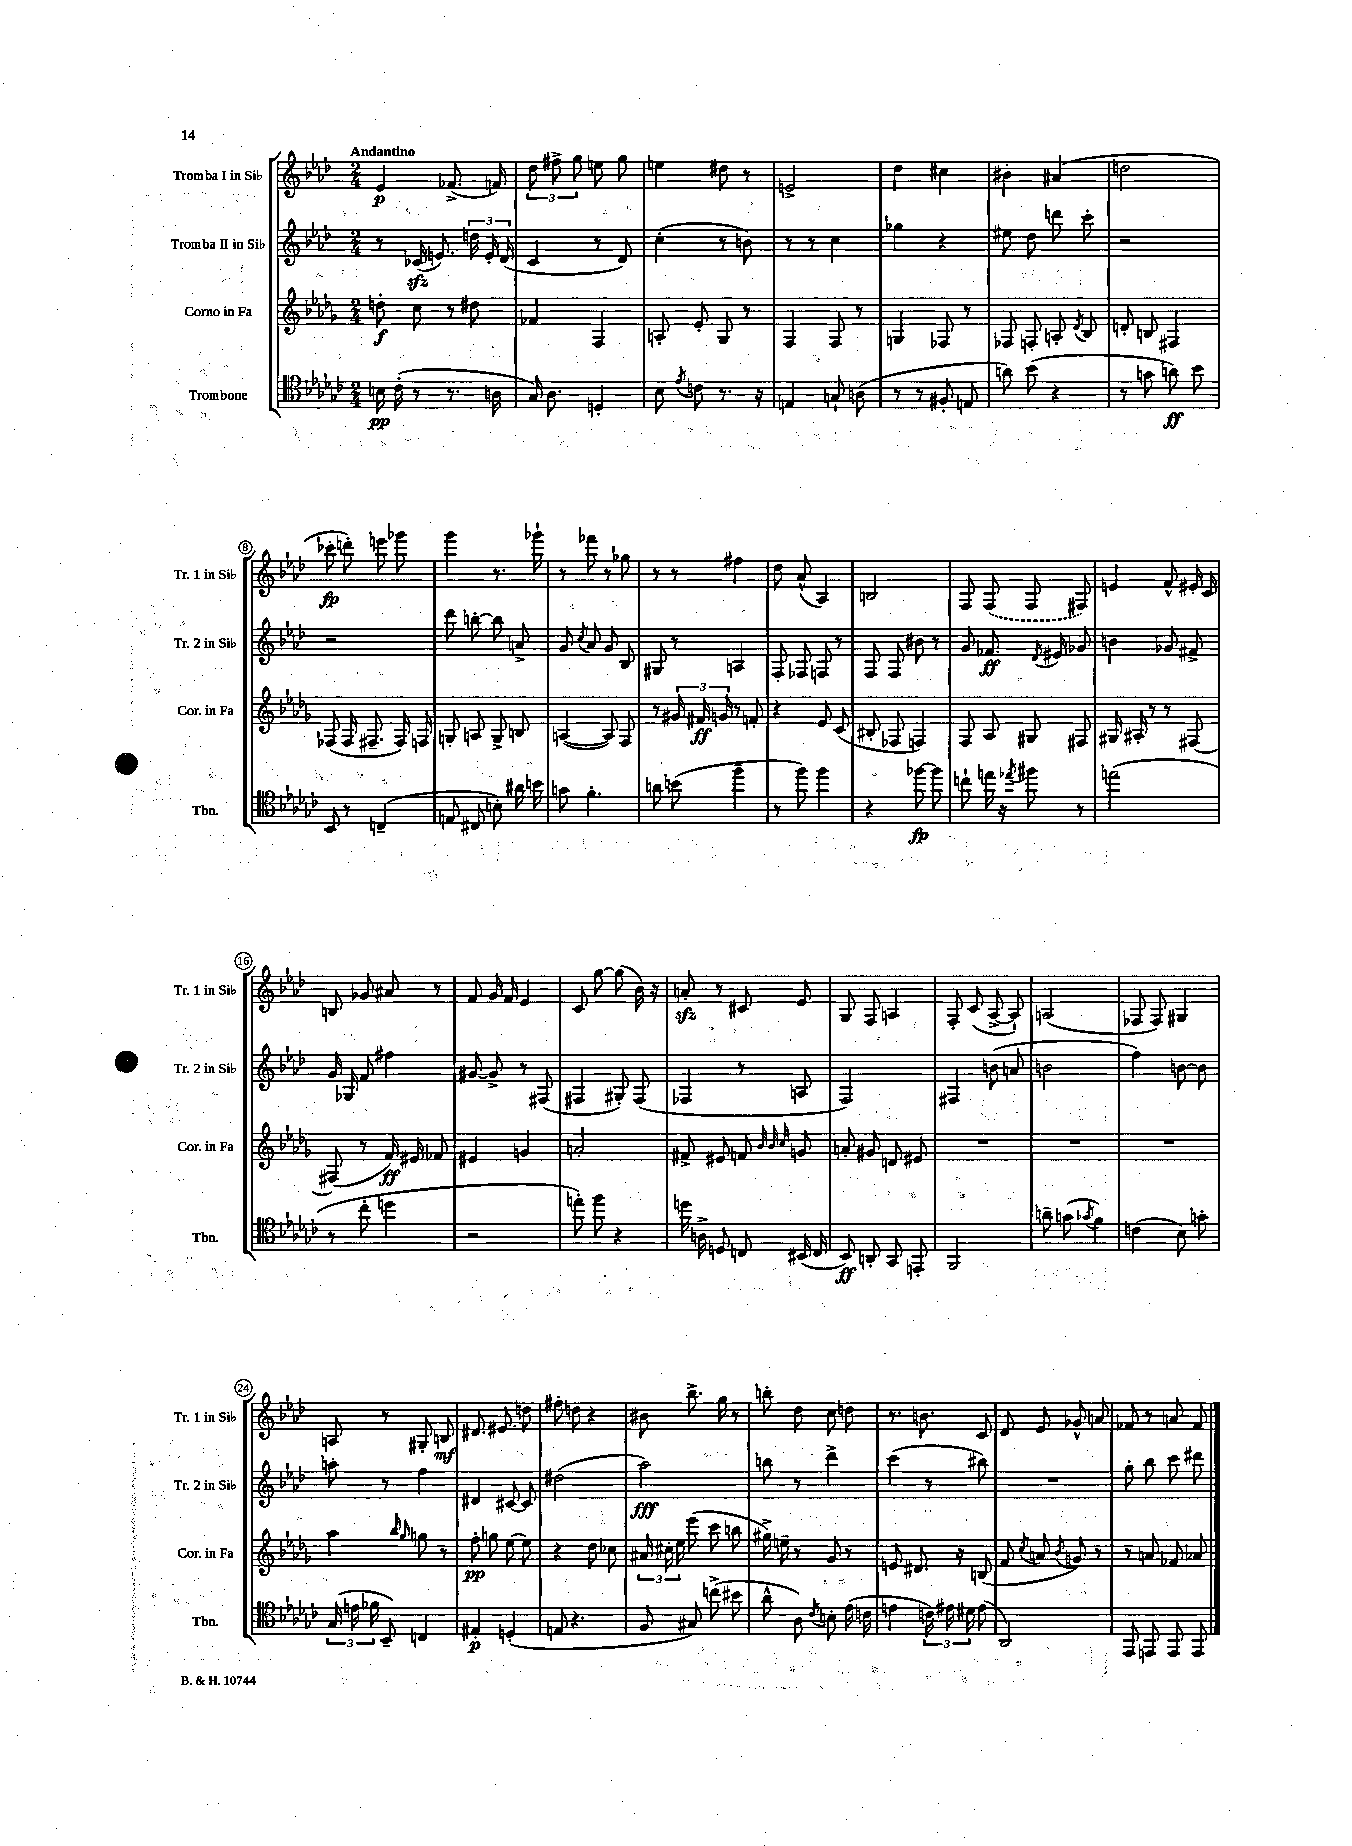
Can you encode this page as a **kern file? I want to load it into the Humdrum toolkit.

**kern	**dynam	**kern	**dynam	**kern	**dynam	**kern	**dynam
*part4	*part4	*part3	*part3	*part2	*part2	*part1	*part1
*staff4	*staff4	*staff3	*staff3	*staff2	*staff2	*staff1	*staff1
*I"Trombone	*	*I"Corno in Fa	*	*I"Tromba II in Si♭	*	*I"Tromba I in Si♭	*
*I'Tbn.	*	*I'Cor. in Fa	*	*I'Tr. 2 in Si♭	*	*I'Tr. 1 in Si♭	*
*clefC4	*	*clefG2	*	*clefG2	*	*clefG2	*
*k[b-e-a-d-g-c-]	*	*k[b-e-a-d-g-]	*	*k[b-e-a-d-]	*	*k[b-e-a-d-]	*
*M2/4	*	*M2/4	*	*M2/4	*	*M2/4	*
=1	=1	=1	=1	=1	=1	=1	=1
!	!	!	!	!	!	!LO:TX:a:B:t=Andantino	!
16Bn\	pp	8ddn'\	f	8r	.	4e-/	p
(16c-'\	.	.	.	.	.	.	.
8r	.	8cc\	.	(16c-Xzz/	.	.	.
.	.	.	.	8.en/)	.	.	.
8.r	.	8r	.	.	.	(8.f-X^/	.
.	.	8dd#X\	.	24ddn\	.	.	.
.	.	.	.	24e'/	.	.	.
16An\	.	.	.	.	.	16fn/)	.
.	.	.	.	(24d-/	.	.	.
=2	=2	=2	=2	=2	=2	=2	=2
16G-/)	.	4f-X/	.	4c/	.	12dd-\	.
8.A-\	.	.	.	.	.	.	.
.	.	.	.	.	.	12ff#X^\	.
.	.	.	.	.	.	12gg\	.
4Dn'/	.	4F/	.	8r	.	8een\	.
.	.	.	.	8d-/)	.	8gg\	.
=3	=3	=3	=3	=3	=3	=3	=3
8B-\	.	8An'/	.	(4cc'\	.	4een\	.
8qe-/	.	.	.	.	.	.	.
8cn\	.	8e-'/	.	.	.	.	.
8.r	.	8G-/	.	8r	.	8dd#X\	.
.	.	8r	.	8bn\)	.	8r	.
16r	.	.	.	.	.	.	.
=4	=4	=4	=4	=4	=4	=4	=4
4En/	.	4F/	.	8r	.	2en^/	.
.	.	.	.	8r	.	.	.
8Gn`/	.	8F/	.	4cc\	.	.	.
(8An\	.	8r	.	.	.	.	.
=5	=5	=5	=5	=5	=5	=5	=5
8r	.	4Gn/	.	4gg-X\	.	4dd-\	.
8r	.	.	.	.	.	.	.
8F#X'/	.	8F-X/	.	4r	.	4cc#X\	.
8En/	.	8r	.	.	.	.	.
=6	=6	=6	=6	=6	=6	=6	=6
8an\)	.	8F-X/	.	8ee#X\	.	4b#X'\	.
(8b-\	.	8Fn'/	.	8dd-\	.	.	.
4r	.	8An'/	.	8dddn\	.	(4a#X/	.
.	.	8qd-/	.	.	.	.	.
.	.	8B-/	.	8ccc'\	.	.	.
=7	=7	=7	=7	=7	=7	=7	=7
8r	.	8dn'/	.	2r	.	2ddn\	.
8gn\	.	8Bn/	.	.	.	.	.
8an\)	ff	4F#X/	.	.	.	.	.
8b-\	.	.	.	.	.	.	.
!!LO:LB:g=z
=8	=8	=8	=8	=8	=8	=8	=8
8BB-/	.	(8F-X/	.	2r	.	8ccc-X'\	fp
8r	.	16F-/	.	.	.	8dddn'\)	.
.	.	8.F#X~/	.	.	.	.	.
(4Cn~/	.	.	.	.	.	8eeen\	.
.	.	16F#/)	.	.	.	8ggg-X\	.
.	.	16Fn/	.	.	.	.	.
=9	=9	=9	=9	=9	=9	=9	=9
8En/	.	8Gn'/	.	8ddd-\	.	4ggg\	.
8C#X/	.	8An/	.	[8bbn'\	.	.	.
8Bn'\)	.	8G^/	.	8bb\]	.	8.r	.
16a#X\	.	8Bn/	.	8an^/	.	.	.
16bn\	.	.	.	.	.	16ggg-X`\	.
=10	=10	=10	=10	=10	=10	=10	=10
8gn\	.	([4An/	.	8g/	.	8r	.
.	.	.	.	8qcc/	.	.	.
4.f'\	.	.	.	8a-/	.	8fff-X\	.
.	.	8A/])	.	8g/	.	8r	.
.	.	8F/	.	8B-/	.	8gg-X\	.
=11	=11	=11	=11	=11	=11	=11	=11
8an\	.	8r	.	8G#X/	.	8r	.
(8bn\	.	24g#X/	.	8r	.	8r	.
.	.	24f#X/	ff	.	.	.	.
.	.	24gn/	.	.	.	.	.
4ff~\	.	8r	.	4An/	.	4ff#X\	.
.	.	8fn'/	.	.	.	.	.
=12	=12	=12	=12	=12	=12	=12	=12
8r	.	4r	.	8F'/	.	8dd-\	.
8ff\)	.	.	.	8F-X/	.	(8a-^^/	.
4ff\	.	8e-/	.	8Fn/	.	4A-/)	.
.	.	(8c/	.	8r	.	.	.
=13	=13	=13	=13	=13	=13	=13	=13
4r	.	8B#X'/	.	8F/	.	2Bn/	.
.	.	8F-X/	.	8F/	.	.	.
[8ff-X\	fp	4Fn/)	.	8b#X\	.	.	.
8ff-\]	.	.	.	8r	.	.	.
=14	=14	=14	=14	=14	=14	=14	=14
8ccn`\	.	8F/	.	8g/	.	8F/	.
16een\	.	8A-/	.	8.f-X/	ff	(8F/	.
16r	.	.	.	.	.	.	.
8qee-X/	.	.	.	.	.	.	.
8ff#X\	.	8G#X/	.	.	.	8F/	.
.	.	.	.	8qd-/	.	.	.
.	.	.	.	16e#X/	.	.	.
8r	.	8F#X/	.	8g-X/	.	8F#X/)	.
=15	=15	=15	=15	=15	=15	=15	=15
(2een\	.	16G#X/	.	4bn\	.	4en/	.
.	.	16A#X'/	.	.	.	.	.
.	.	8r	.	.	.	.	.
.	.	8r	.	8g-X/	.	8f^^/	.
.	.	[8F#X/	.	8f#X^/	.	16e#X'/	.
.	.	.	.	.	.	16c/	.
!!LO:LB:g=z
=16	=16	=16	=16	=16	=16	=16	=16
8r	.	(8F#X/]	.	16g/	.	8Bn/	.
.	.	.	.	16G-X/	.	.	.
8cc-'\	.	8r	.	8f/	.	8g-X/	.
4ddn\	.	16f/)	ff	4ff#X\	.	8a#X/	.
.	.	16e#X/	.	.	.	.	.
.	.	8f-X/	.	.	.	8r	.
=17	=17	=17	=17	=17	=17	=17	=17
2r	.	4e#X/	.	[8g#X/	.	8f/	.
.	.	.	.	8g#^/]	.	16g/	.
.	.	.	.	.	.	16f/	.
.	.	4gn/	.	8r	.	4e-/	.
.	.	.	.	(8F#X/	.	.	.
=18	=18	=18	=18	=18	=18	=18	=18
8een'\)	.	2an'/	.	4F#X/	.	8c/	.
8ff\	.	.	.	.	.	[8gg\	.
4r	.	.	.	8G#X'/)	.	(8gg\]	.
.	.	.	.	(8F#/	.	16b-\)	.
.	.	.	.	.	.	16r	.
=19	=19	=19	=19	=19	=19	=19	=19
16ddn\	.	8f#X^/	.	4F-X/	.	8anzz'/	.
16An^\	.	.	.	.	.	.	.
8Dn/	.	8e#X/	.	.	.	8r	.
8Cn/	.	8fn/	.	8r	.	8c#X/	.
.	.	32qqb-/	.	.	.	.	.
.	.	32qqb-/	.	.	.	.	.
.	.	32qqcc/	.	.	.	.	.
(16BB#X/	.	8gn/	.	8An/	.	8e-/	.
16C/	.	.	.	.	.	.	.
=20	=20	=20	=20	=20	=20	=20	=20
8BB-/)	ff	8an'/	.	2F/)	.	8G/	.
8AAn'/	.	8g#X/	.	.	.	8F/	.
8GG-/	.	8dn/	.	.	.	4An/	.
8EEn'/	.	8e#X/	.	.	.	.	.
=21	=21	=21	=21	=21	=21	=21	=21
2FF/	.	2r	.	4F#X/	.	8F'/	.
.	.	.	.	.	.	(8c/	.
.	.	.	.	(8bn\	.	[8A-^/	.
.	.	.	.	8an/	.	8A-`/])	.
=22	=22	=22	=22	=22	=22	=22	=22
8an~\	.	2r	.	2bn\	.	(2An/	.
(8gn\	.	.	.	.	.	.	.
8qg-X/	.	.	.	.	.	.	.
4f\)	.	.	.	.	.	.	.
=23	=23	=23	=23	=23	=23	=23	=23
(4cn\	.	2r	.	4ff\)	.	8F-X/	.
.	.	.	.	.	.	8F-/)	.
8B-\)	.	.	.	[8bn\	.	4G#X/	.
8gn'\	.	.	.	8b\]	.	.	.
!!LO:LB:g=z
=24	=24	=24	=24	=24	=24	=24	=24
(24G-/	.	4aa-\	.	8aan'\	.	8An/	.
24en\	.	.	.	.	.	.	.
24f-X\	.	.	.	.	.	.	.
8BB-~/)	.	.	.	8r	.	8r	.
.	.	16qqbb-/	.	.	.	.	.
.	.	16qqgg-/	.	.	.	.	.
4Cn/	.	8ggn\	.	4ff\	.	8G#X'/	.
.	.	8r	.	.	.	8Bn/	mf
=25	=25	=25	=25	=25	=25	=25	=25
4E#X'/	p	8ff'\	pp	4d#X/	.	8.d#X/	.
.	.	8ggn\	.	.	.	.	.
.	.	.	.	.	.	8.e#X/	.
(4Dn'/	.	[8ee-\	.	[8c#X/	.	.	.
.	.	8ee-\]	.	8c#/]	.	8ddn\	.
=26	=26	=26	=26	=26	=26	=26	=26
8En/	.	4r	.	(2dd#X\	.	8ff#X'\	.
4.r	.	.	.	.	.	8ddn\	.
.	.	8dd-\	.	.	.	4r	.
.	.	8cc-X\	.	.	.	.	.
=27	=27	=27	=27	=27	=27	=27	=27
8F/	.	24a#X/	.	2aa-\)	fff	8b#X\	.
.	.	24cc#X'\	.	.	.	.	.
.	.	24ee-\	.	.	.	.	.
8G#X/)	.	(8eee-\	.	.	.	8.bb-^\	.
(8ccn^\	.	8ccc\	.	.	.	.	.
.	.	.	.	.	.	16gg\	.
8b#X\	.	8bbn\	.	.	.	8r	.
=28	=28	=28	=28	=28	=28	=28	=28
8a-^^\	.	16gg#X^\)	.	8bbn\	.	8bbn'\	.
.	.	16een~\	.	.	.	.	.
8A-\)	.	8r	.	8r	.	8dd-\	.
8qc-/	.	.	.	.	.	.	.
8Bn'\	.	8g-/	.	4ddd-^\	.	8cc\	.
(16e-\	.	8r	.	.	.	8ddn\	.
16cn\	.	.	.	.	.	.	.
=29	=29	=29	=29	=29	=29	=29	=29
4en\	.	8en/	.	(4ccc\	.	8.r	.
.	.	8.d#X/	.	.	.	.	.
.	.	.	.	.	.	8.bn\	.
24cn\)	.	.	.	8r	.	.	.
24e#X\	.	.	.	.	.	.	.
.	.	16r	.	.	.	.	.
24d#X\	.	.	.	.	.	.	.
(8e#\	.	(8Bn/	.	8bb#X\)	.	8c/	.
=30	=30	=30	=30	=30	=30	=30	=30
2AA-/)	.	8f/	.	2r	.	8d-/	.
.	.	8qcc/	.	.	.	.	.
.	.	8an/	.	.	.	8e-/	.
.	.	8qb-/	.	.	.	.	.
.	.	8gn/)	.	.	.	8g-X^^/	.
.	.	8r	.	.	.	8an/	.
=31	=31	=31	=31	=31	=31	=31	=31
8EE-/	.	8r	.	8gg'\	.	8f-X/	.
8EEn/	.	8an/	.	8bb-\	.	8r	.
8EE/	.	8f-X/	.	8ccc\	.	8an/	.
8EE/	.	8a-X/	.	8ddd#X\	.	8f-/	.
==	==	==	==	==	==	==	==
*-	*-	*-	*-	*-	*-	*-	*-
